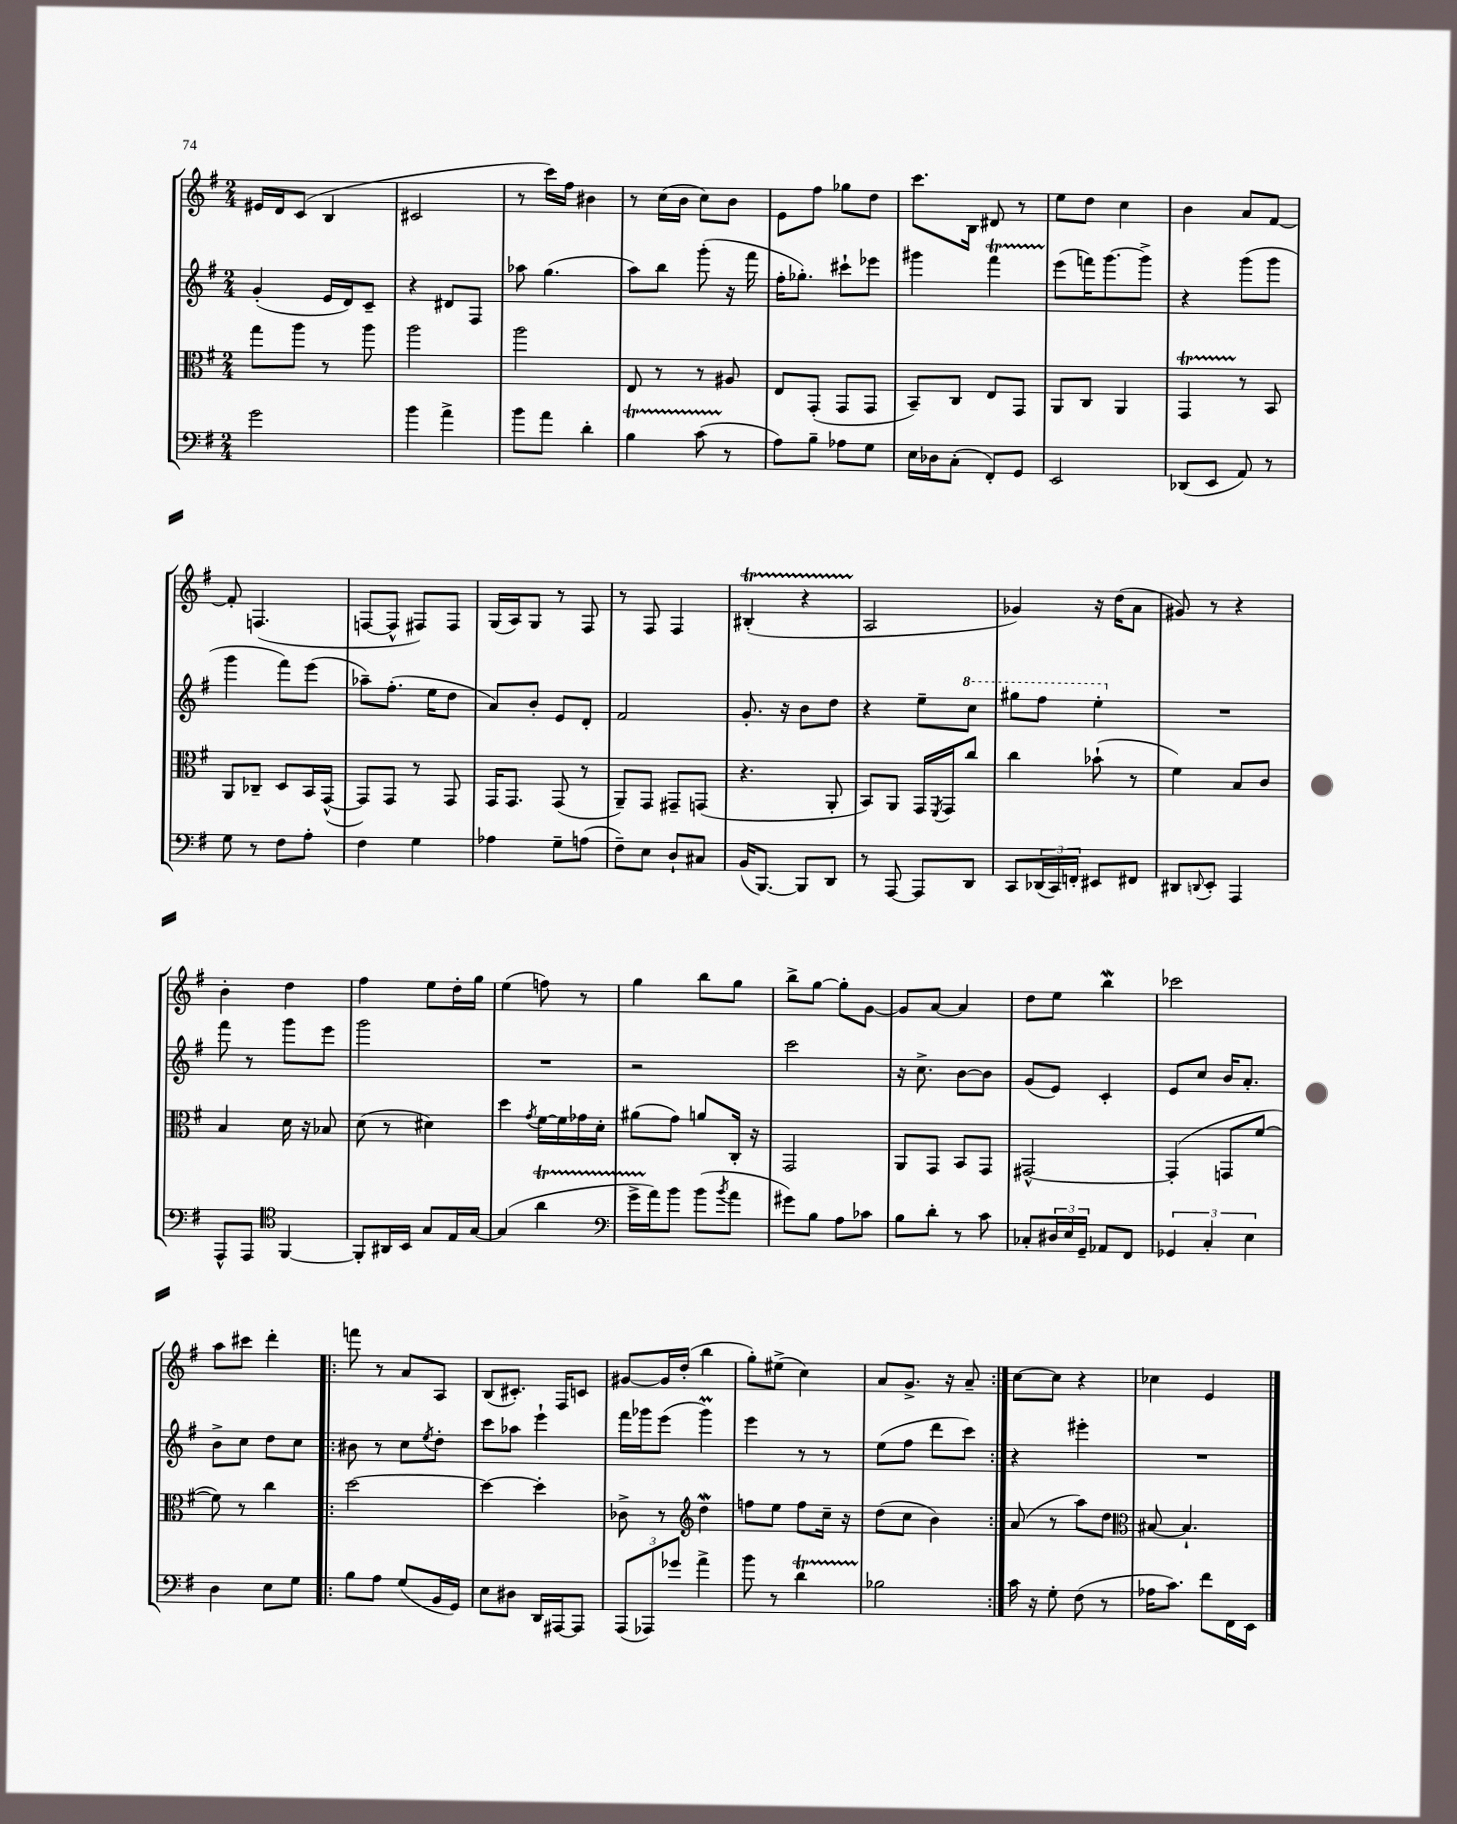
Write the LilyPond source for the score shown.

<<
\new StaffGroup <<
\new Staff = "s0" {
    \clef treble \key g \major \numericTimeSignature \time 2/4
    eis'16 d'16 c'8( b4 |
    cis'2 |
    r8 c'''16) fis''16 bis'4 |
    r8 c''16( b'16 c''8) b'8 |
    e'8 fis''8 ges''8 d''8 |
    c'''8. b16 dis'8 r8 |
    e''8 d''8 c''4 |
    b'4 a'8 fis'8~ |
    fis'8-. f4.( |
    f8~ f8-^ fis8) fis8 |
    g16( a16) g8 r8 fis8 |
    r8 fis8 fis4 |
    bis4-.\startTrillSpan( r4 |
    a2\stopTrillSpan |
    ges'4) r16 d''16( a'8 |
    gis'8) r8 r4 |
    b'4-. d''4 |
    fis''4 e''8 d''16-. g''16 |
    e''4( f''8) r8 |
    g''4 b''8 g''8 |
    b''8-> g''8~ g''8-. g'8~ |
    g'8 a'8~ a'4 |
    d''8 e''8 b''4\mordent |
    ces'''2 |
    a''8 cis'''8 d'''4-. |
    \repeat volta 2 { f'''8 r8 a'8 a8 |
    b8( cis'8.-.) fis16 c'8 |
    gis'8~ gis'16 d''16-.( b''4 |
    g''8-.) eis''8->( c''4) |
    a'8 g'8.-> r16 a'8-- | }
    c''8~ c''8 r4 |
    ces''4 e'4 \bar "|." |
}
\new Staff = "s1" {
    \clef treble \key g \major \numericTimeSignature \time 2/4
    g'4-.( e'16 d'16) c'8-- |
    r4 dis'8 fis8 |
    aes''8 g''4.( |
    a''8) b''8 g'''8-.( r16 fis'''16 |
    fis''16-. ges''8.-.) cis'''8-! ees'''8 |
    gis'''4 fis'''4\startTrillSpan |
    e'''8\stopTrillSpan( f'''16) g'''8.~ g'''8-> |
    r4 g'''8( g'''8 |
    g'''4 fis'''8) e'''8( |
    aes''8--) fis''8.-.( e''16 d''8 |
    a'8) b'8-. e'8 d'8-. |
    fis'2 |
    g'8.-. r16 b'8 d''8 |
    r4 e''8-- \ottava #1 c'''8 |
    gis'''8 fis'''8 e'''4-. \ottava #0 |
    R2 |
    fis'''8 r8 g'''8 e'''8 |
    g'''2 |
    R2 |
    r2 |
    c'''2 |
    r16 c''8.-> b'8~ b'8 |
    g'8( e'8) c'4-. |
    e'8 c''8 b'16 a'8.-. |
    b'8-> c''8 d''8 c''8 |
    \repeat volta 2 { bis'8 r8 c''8 \acciaccatura { e''8 } d''8-. |
    c'''8 aes''8 e'''4-! |
    fis'''16 ges'''16 e'''8( ges'''4\prall) |
    e'''4 r8 r8 |
    e''8( fis''8 d'''8 c'''8) | }
    r4 eis'''4-. |
    R2 \bar "|." |
}
\new Staff = "s2" {
    \clef alto \key g \major \numericTimeSignature \time 2/4
    g''8 a''8 r8 a''8 |
    a''2 |
    a''2 |
    e8 r8 r8 ais8 |
    e8 g,8-.( g,8 g,8 |
    b,8--) c8 e8 g,8 |
    a,8 c8 a,4 |
    g,4\startTrillSpan r8\stopTrillSpan b,8 |
    a,8 ces8-- d8 b,16 g,16~-^( |
    g,8) g,8 r8 g,8 |
    g,16 g,8. g,8( r8 |
    a,8--) g,8 gis,8-- g,8( |
    r4. a,8-. |
    b,8) a,8 g,16 \acciaccatura { fis,8 } g,16 c''8 |
    c''4 bes'8-!( r8 |
    fis'4) b8 c'8 |
    b4 d'16 r16 bes8 |
    d'8( r8 dis'4) |
    d''4 \acciaccatura { g'8 } fis'16~ fis'16 ges'16 d'16-. |
    ais'8( g'8) a'8 c16-. r16 |
    g,2 |
    a,8 g,8 b,8 g,8 |
    gis,2~-^ |
    gis,4-.( g,8 fis'8~ |
    fis'8) r8 c''4 |
    \repeat volta 2 { d''2~ |
    d''4~ d''4-. |
    ces'8-> r8 \clef treble d''4\mordent |
    f''8 e''8 f''8 c''16-- r16 |
    d''8( c''8 b'4) | }
    a'8( r8 a''8) d''8 |
    \clef alto bis8~ bis4.-! \bar "|." |
}
\new Staff = "s3" {
    \clef bass \key g \major \numericTimeSignature \time 2/4
    g'2 |
    b'4 a'4-> |
    b'8 a'8 d'4-. |
    b4\startTrillSpan c'8( r8\stopTrillSpan |
    a8) b8-- aes8 g8 |
    e16 des16 c8-.( fis,8-.) g,8 |
    e,2 |
    des,8( e,8 a,8) r8 |
    g8 r8 fis8 a8-. |
    fis4 g4 |
    aes4 g8-- a8( |
    fis8--) e8 d8-! cis8 |
    b,16( b,,8.~) b,,8 d,8 |
    r8 a,,8~ a,,8 d,8 |
    c,8 \tuplet 3/2 { des,16( c,16) f,16-. } eis,8 fis,8 |
    dis,8 \appoggiatura { d,8 } e,8-. a,,4 |
    a,,8-^ a,,8 \clef tenor fis,4~ |
    fis,8-. ais,16 b,16 g8 e16 g16~ |
    g4( a'4\startTrillSpan |
    \clef bass g'16-> a'16\stopTrillSpan) b'8 b'8( \acciaccatura { b'8 } a'8 |
    gis'8) b8 a8 ces'8 |
    b8 d'8-. r8 c'8 |
    ces8-. \tuplet 3/2 { dis16 e16 g,16-- } aes,8 fis,8 |
    \tuplet 3/2 { ges,4 c4-. e4 } |
    d4 e8 g8 |
    \repeat volta 2 { b8 a8 g8( b,16 g,16) |
    e8 dis8 d,16 ais,,16~ ais,,8 |
    \tuplet 3/2 { a,,8( aes,,8) ges'8 } a'4-> |
    b'8 r8 d'4\startTrillSpan |
    bes2\stopTrillSpan | }
    c'16 r16 g8-. fis8( r8 |
    aes16 c'8.) fis'8 fis,16 e,16 \bar "|." |
}
>>
>>
\layout { \context { \Score \remove "Bar_number_engraver" } }
